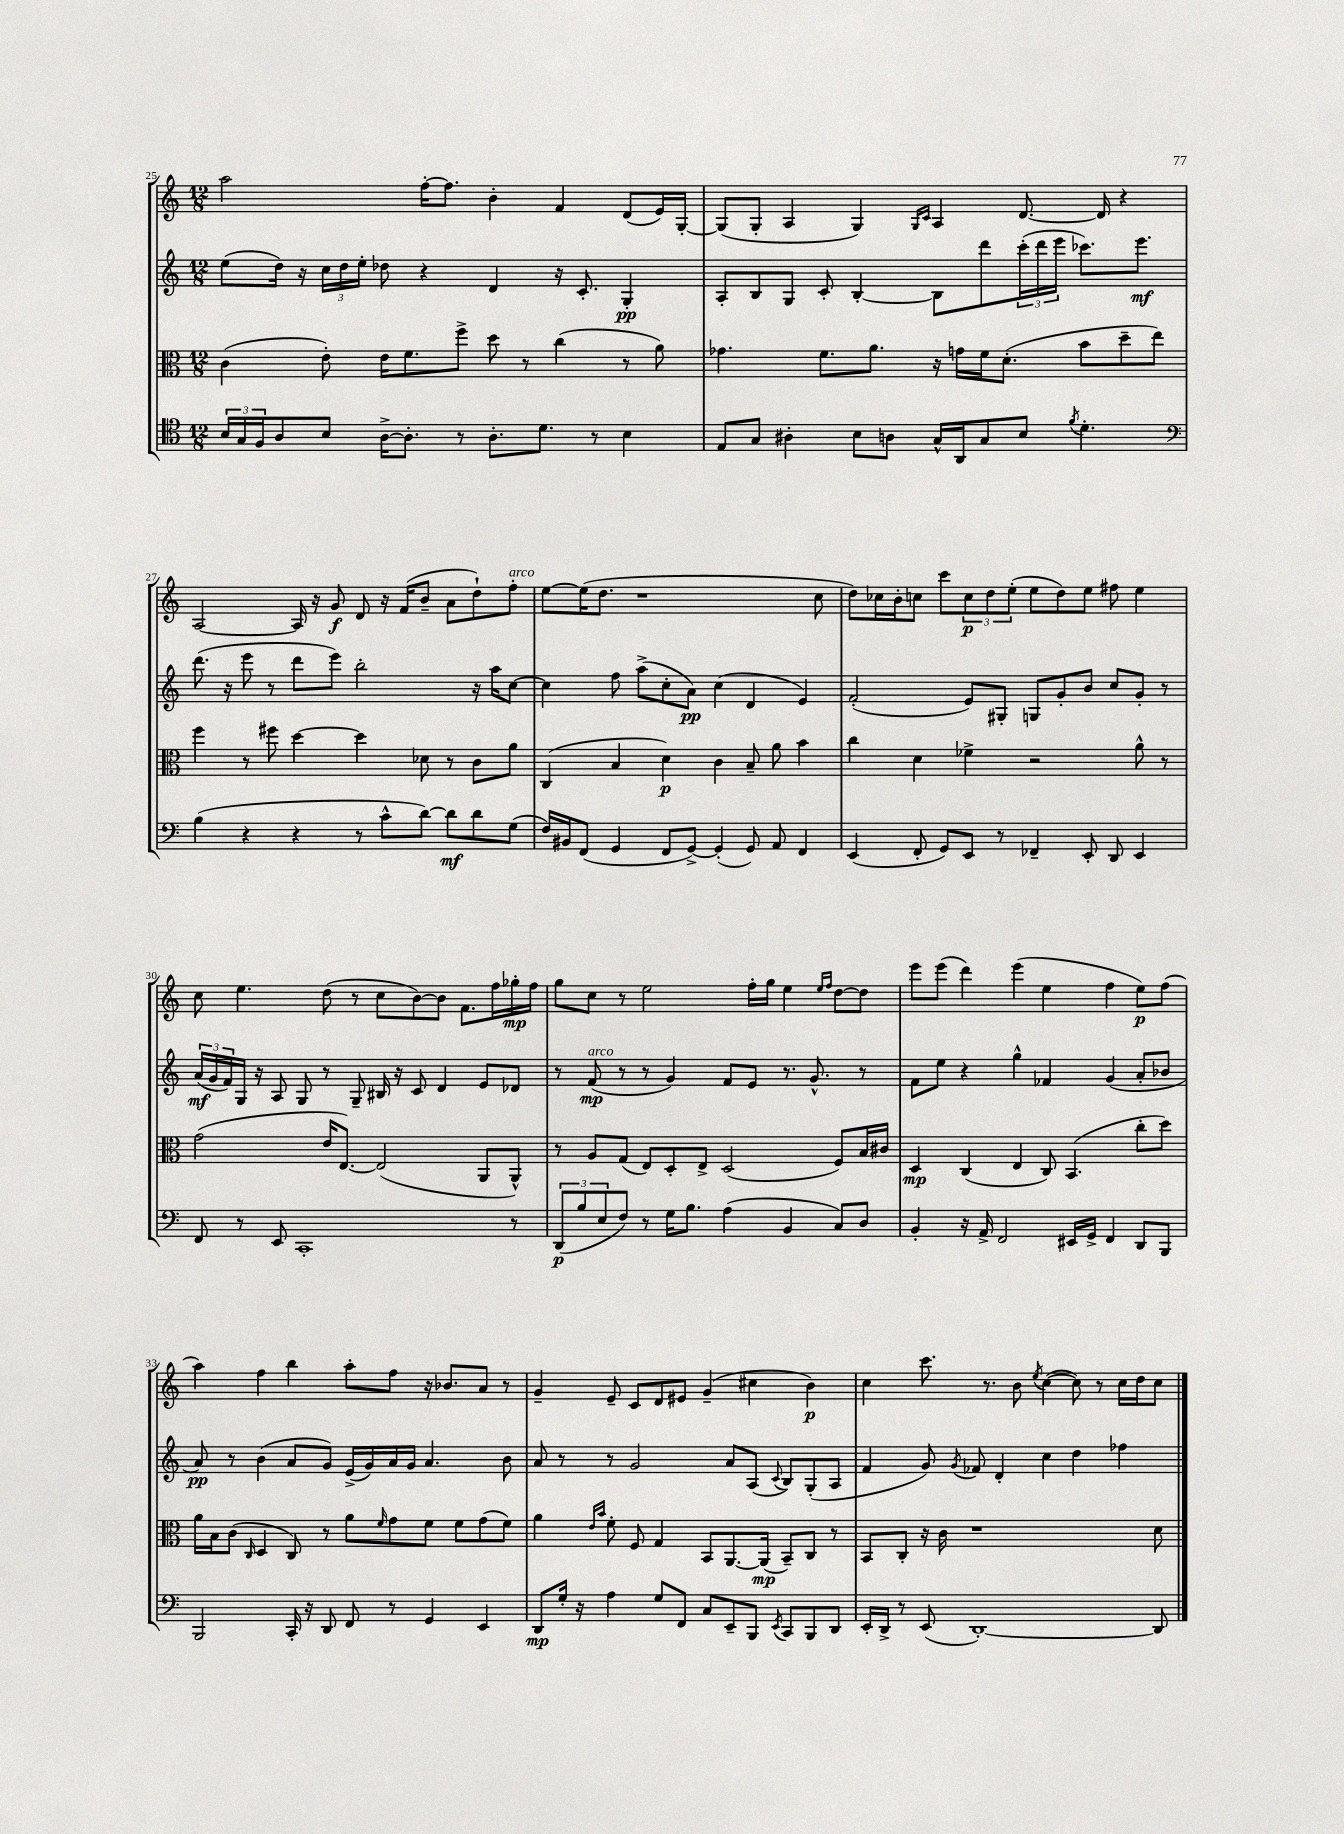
<<
\new StaffGroup <<
\new Staff = "s0" {
    \clef treble \key c \major \numericTimeSignature \time 12/8
    a''2 f''16~-. f''8. b'4-. f'4 d'8( e'16) g16~-. |
    g8( g8-. a4 g4) \grace { g16 c'16 } a4 d'8.~ d'16 r4 |
    a2~ a16 r16 g'8\f d'8 r16 f'16( b'8-- a'8 d''8-!) f''8-.^\markup { \italic "arco" } |
    e''8~ e''16( d''8. r1 c''8 |
    d''8) ces''16 b'16-. c''8 c'''8 \tuplet 3/2 { c''8\p d''8 e''8-.( } e''8 d''8) e''8 fis''8 e''4 |
    c''8 e''4. d''8( r8 c''8 b'8~) b'8 f'8. f''16 ges''16-.\mp f''16 |
    g''8 c''8 r8 e''2 f''16-. g''16 e''4 \grace { e''16 f''16 } d''8~ d''8 |
    e'''8 e'''8( d'''4) e'''4( e''4 f''4 e''8\p) f''8( |
    a''4) f''4 b''4 a''8-. f''8 r16 bes'8. a'8 r8 |
    g'4-- e'8-- c'8 d'8 eis'8 g'4--( cis''4 b'4\p) |
    c''4 c'''8. r8. b'8 \acciaccatura { e''8 } c''4~( c''8) r8 c''16 d''16 c''8 \bar "|." |
}
\new Staff = "s1" {
    \clef treble \key c \major \numericTimeSignature \time 12/8
    e''8( d''16) r16 \tuplet 3/2 { c''16 d''16 e''16-. } des''8 r4 d'4 r16 c'8.-. g4-.\pp |
    a8-. b8 g8 c'8-. b4~-. b8 d'''8 \tuplet 3/2 { c'''16-.( d'''16 e'''16 } ces'''8.) e'''8.\mf |
    d'''8.( r16 e'''8 r8 d'''8 e'''8) b''2-. r16 a''16 c''8~ |
    c''4 f''8 a''8->( c''8-. a'8\pp) c''4( d'4 e'4) |
    f'2-.( e'8) gis8-. g8 g'8-. b'8 c''8 g'8-. r8 |
    \tuplet 3/2 { a'16\mf( g'16 f'16) } g16 r16 a8 g8 r8 g8-- bis16 r16 c'8 d'4 e'8 des'8 |
    r8 f'8\mp^\markup { \italic "arco" }( r8 r8 g'4) f'8 e'8 r8. g'8.-^ r8 |
    f'8 e''8 r4 g''4-^ fes'4 g'4( a'8-. bes'8 |
    a'8\pp) r8 b'4( a'8 g'8) e'16->( g'16) a'16 g'16 a'4. b'8 |
    a'8 r8 r8 g'2 a'8 a8( \appoggiatura { c'8 } b8) g8-.( a8 |
    f'4 g'8) \acciaccatura { g'8 } fes'8 d'4-. c''4 d''4 fes''4 \bar "|." |
}
\new Staff = "s2" {
    \clef alto \key c \major \numericTimeSignature \time 12/8
    c'4( e'8-.) e'16 f'8. f''8-> d''8 r8 c''4( r8 a'8) |
    ges'4. f'8. a'8. r16 g'16 f'16 d'8.-.( b'8 d''8-- e''8) |
    f''4 r8 fis''8 d''4~ d''4 des'8 r8 c'8 a'8 |
    c4( b4 d'4\p) c'4 b8-- a'8 b'4 |
    c''4 d'4 fes'4-> r2 a'8-^ r8 |
    g'2( e'16 e8.~) e2( a,8 a,8-^) |
    r8 a8 g8( e8) d8-. e8-> d2( f8) b16 cis'16 |
    d4\mp c4( e4 c8) b,4.( c''8-. d''8) |
    a'16 b16 c'8( \grace { c16 } d4 c8) r8 a'8 \grace { f'16 } g'8 f'8 f'8 g'8( f'8) |
    a'4 \grace { e'16 b'16 } f'8-. f8 g4 b,8 a,8.~ a,16\mp( b,8--) c8 r8 |
    b,8 c8-. r16 c'16 r1 d'8 \bar "|." |
}
\new Staff = "s3" {
    \clef tenor \key c \major \numericTimeSignature \time 12/8
    \tuplet 3/2 { b16 g16 f16 } a8 b8 a16~-> a8.-. r8 a8.-. d'8. r8 b4 |
    e8 g8 ais4-. b8 a8 g16-^ a,16 g8 b8 \acciaccatura { f'8 } d'4.-. |
    \clef bass b4( r4 r4 r8 c'8-^ d'8~) d'8\mf d'8 g8( |
    f16) bis,16 f,8( g,4 f,8 g,8~->) g,4-.( g,8) a,8 f,4 |
    e,4( f,8-. g,8) e,8 r8 fes,4-- e,8-. d,8 e,4 |
    f,8 r8 e,8 c,1-. r8 |
    \tuplet 3/2 { d,8\p( b8 e8 } f8) r8 g16 b8. a4( b,4 c8) d8 |
    b,4-. r16 a,16-> f,2 eis,16 g,16-> f,4 d,8 b,,8 |
    b,,2 c,16-. r16 d,8 f,8 r8 g,4 e,4 |
    d,8\mp g16-. r16 a4 g8 f,8 c8 e,8-- b,,8 \acciaccatura { e,8 } c,8 b,,8 d,8 |
    e,16-. d,16-> r8 e,8( d,1~-.) d,8 \bar "|." |
}
>>
>>
\layout { \context { \Score currentBarNumber = #25 } }
